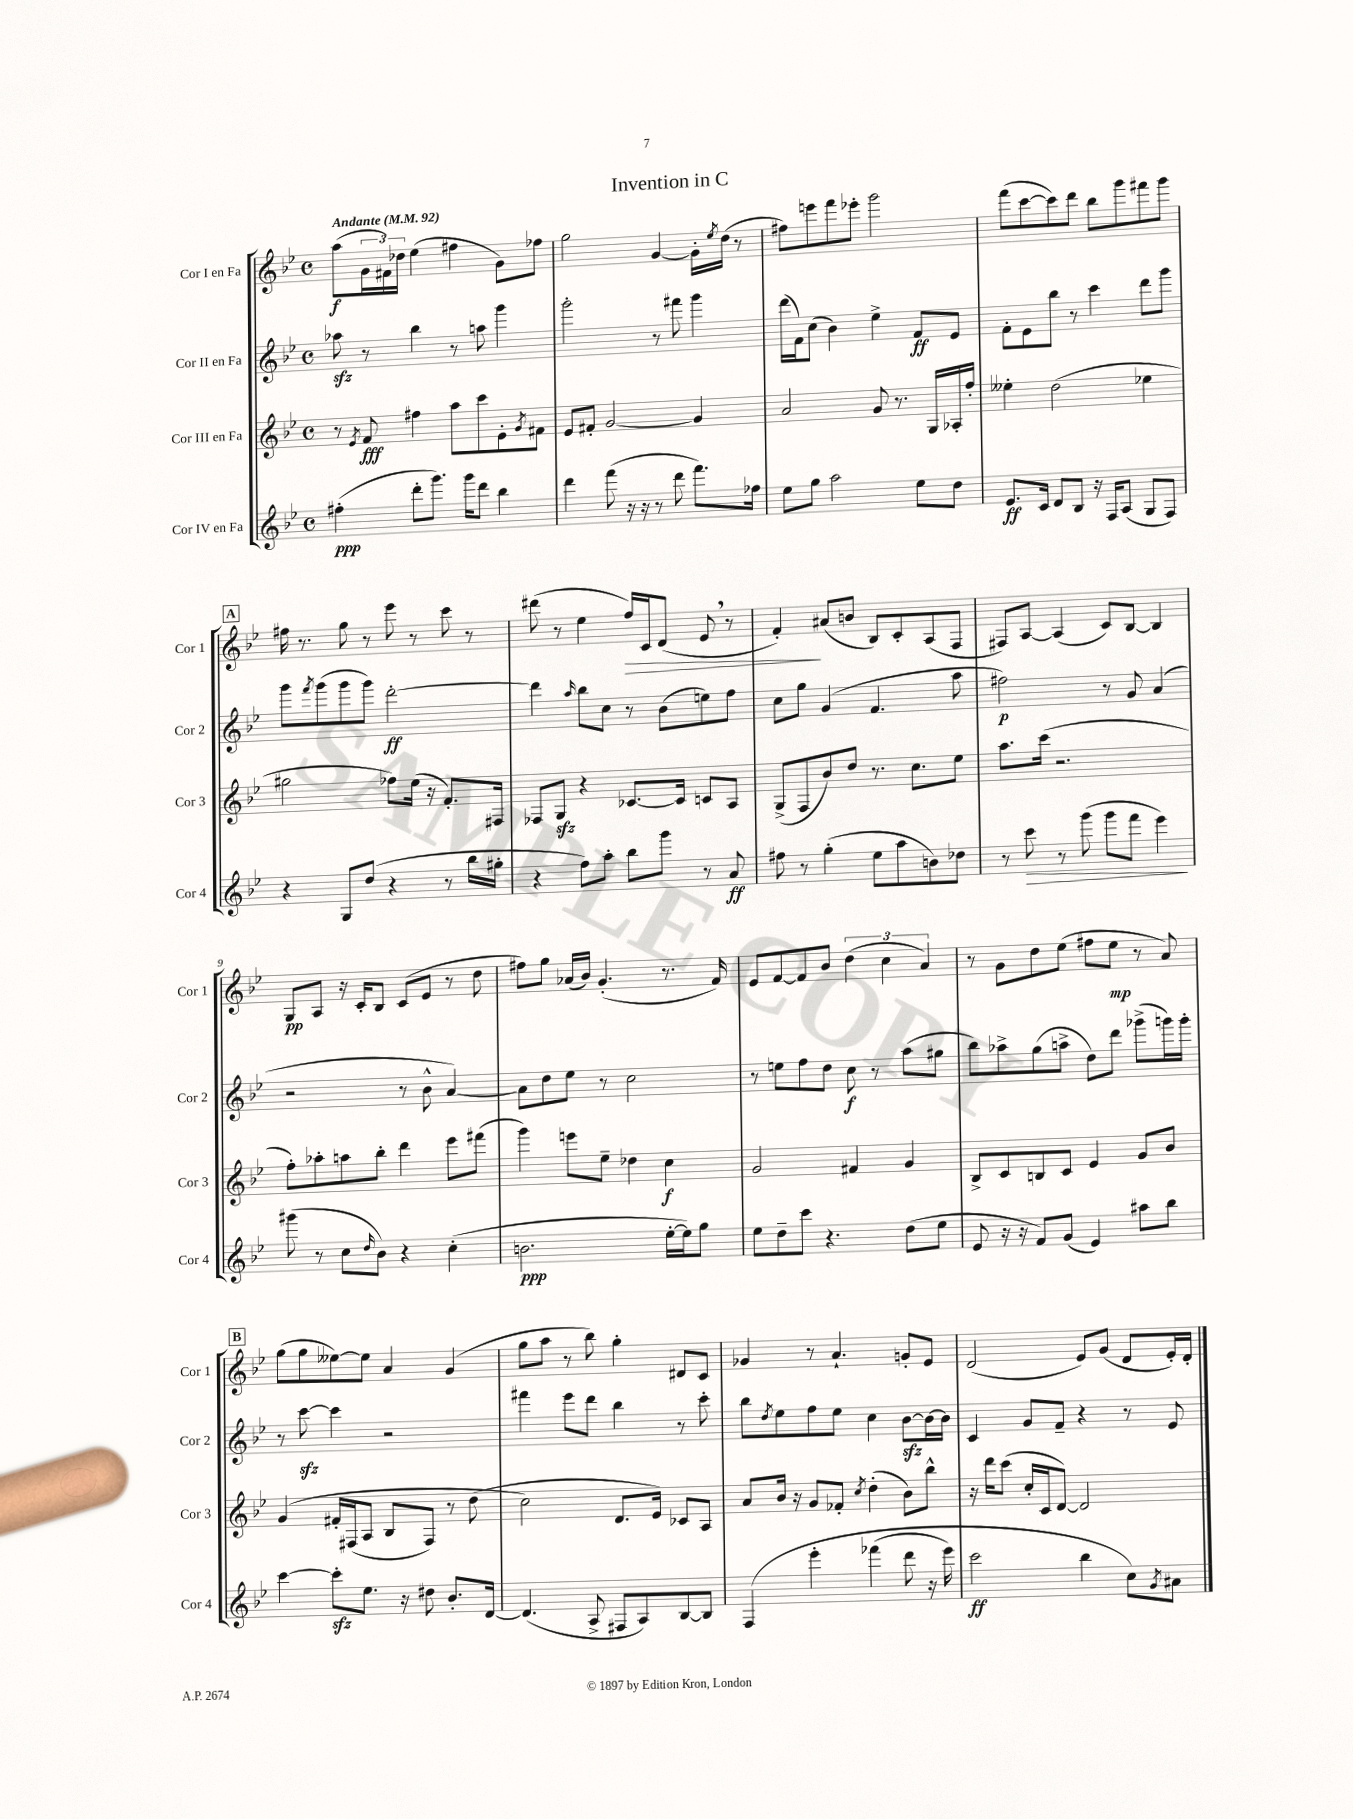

**kern	**kern	**kern	**kern
*staff4	*staff3	*staff2	*staff1
*clefG2	*clefG2	*clefG2	*clefG2
*k[b-e-]	*k[b-e-]	*k[b-e-]	*k[b-e-]
*M4/4	*M4/4	*M4/4	*M4/4
*met(c)	*met(c)	*met(c)	*met(c)
*MM92	*MM92	*MM92	*MM92
(4ff#'	8r	8aa-	(8aa
.	8qe-	.	.
.	8f	8r	24g
.	.	.	24f#)
.	.	.	24dd-
8ddd'	4ff#	4bb-	(4ee-
8.ggg)	.	.	.
.	8aa	8r	4ff#
16ggg	.	.	.
8ddd	8ccc	8aa	.
4bb-	8e-'	4ggg	8g)
.	8qg	.	.
.	8f#	.	8ff-
=	=	=	=
4ddd	8e-	2ggg'	2gg
.	8f#'	.	.
(8fff	[2g	.	.
16r	.	.	.
16r	.	.	.
8r	.	8r	[4g
8ddd	.	8fff#	.
8.fff)	4g]	4ggg	16g']
.	.	.	8qee-
.	.	.	(16dd
.	.	.	8r
16ff-	.	.	.
=	=	=	=
8ee-	2a	(16ddd	8ff#)
.	.	16f)	.
8gg	.	(8cc	8eee
2aa	.	4b-)	8fff
.	.	.	8eee-'
.	8g	4ee-^	2ggg
.	8.r	.	.
8ee-	.	8f	.
.	16G	.	.
8dd	16A-'	8e-	.
.	16ff'	.	.
=	=	=	=
8.e-	4ee--'	8f'	(8fff
.	.	8e-	[8ccc
16c	.	.	.
8d	(2dd	8bb-	8ccc])
8B-	.	8r	8ddd
16r	.	4ccc	8bb-
16F	.	.	.
(8A	.	.	8ggg
8G	4ee-	8ddd	8fff#
8F)	.	8ggg	8ggg
=	=	=	=
4r	2gg#	8ggg	16ff#
.	.	.	8.r
.	.	8qfff	.
.	.	(8ggg	.
8G	.	8ggg	8gg
(8dd	.	8ggg)	8r
4r	8ff-)	[2ddd'	8eee-
.	(16ee-	.	8r
.	16r	.	.
8r	8.f')	.	8ccc
16bb-	.	.	8r
16gg#'	16F#	.	.
=	=	=	=
4r	8F-	4ddd]	(8ddd#
.	8G	.	8r
.	.	16qqaa	.
8ff)	4r	8bb-	4ee-
8aa'	.	8cc	.
8bb-	[8.c-	8r	16ff)
.	.	.	16c
8ggg	.	(8b-	(8d
.	16c-]	.	.
8r	8c	8ee)	8e-
8a	8A	8ff	8r
=	=	=	=
8ff#	(8G^	8cc	4f')
8r	8F	8gg	.
(4gg'	8b-)	(4g	(8a#
.	8dd	.	8b
8ee-	8.r	4.f	8B-)
8aa	.	.	8c'
.	8.cc	.	.
8b)	.	.	(8A
8dd-	8ee-	8aa	8F
=	=	=	=
8r	8.aa	2ff#)	8F#)
8ccc	.	.	[8A
.	(16ccc	.	.
8r	2.r	.	(4A]
(8ggg	.	.	.
8ggg	.	8r	8c)
8fff	.	8g	[8B-
4eee-)	.	(4a	4B-]
=	=	=	=
(8ggg#	8ff')	2r	8G
8r	8aa-'	.	8A
8cc	8aa	.	16r
.	.	.	16c'
16qqdd	.	.	.
8b-)	8bb-'	.	8B-
4r	4ddd	8r	(8c
.	.	8b-^^	8e-
(4cc'	8eee-	[4a)	8r
.	(8fff#	.	8dd
=	=	=	=
2.b	4ggg)	8a]	8ff#)
.	.	8dd	8gg
.	8eee	8ee-	(16a-
.	.	.	16b-)
.	8ee-~	8r	(4.g'
.	4dd-	2cc	.
[16ee-'	4cc	.	8.r
16ee-])	.	.	.
8gg	.	.	.
.	.	.	16f)
=	=	=	=
8ee-	2g	8r	8e-
8dd~	.	8ee	[8f
8ccc	.	8ff	8f]
4.r	.	8dd	8b-
.	4f#	8cc	(6dd
.	.	8r	.
.	.	.	6cc
(8dd	4g	(8aa	.
.	.	.	6a)
8ee-	.	8gg#	.
=	=	=	=
8e-	8B-^	8bb-)	8r
16r	8c	8aa-^	8g
16r	.	.	.
8f)	8B	(8gg	8dd
(8g	8c	8aa^	(8ee-
4e-)	4e-	8dd)	8ff#
.	.	8ddd	8ee-
8aa#	8g	(8ggg-^	8r
8bb-	8b-	16ggg)	8a)
.	.	16ggg'	.
=	=	=	=
[4ccc	&(4g	8r	(8gg
.	.	[8ccc	8gg
8ccc']	16f#'	4ccc]	[8ee--)
.	(16F#	.	.
8.ee-	8A	.	8ee--]
.	8B-	2r	4a
16r	.	.	.
8dd#	8F#)	.	.
8.b-'	8r	.	(4g
.	(8dd	.	.
[16d	.	.	.
=	=	=	=
(4.d]	2cc&)	4fff#	8gg
.	.	.	8aa
.	.	8eee-	8r
8A^	.	8ddd	8bb-)
8F#	8.d	4bb-	4gg'
8A)	.	.	.
.	16e-)	.	.
[8B-	8c-	8r	8d#
8B-]	8A	8ccc'	8c
=	=	=	=
&(4F	8a	8bb-	4g-
.	.	8qdd	.
.	16b-	8ee-	.
.	16r	.	.
4eee-'	8g	8ff	8r
.	8f-'	8ee-	4.a`
.	8qcc	.	.
(4fff-	(4dd'	4cc	.
8ddd	8b-)	[8b-	8g'
16r	8bb-^^	16b-_	8e-
16eee-)	.	16b-]	.
=	=	=	=
2ccc	16r	4c	(2d
.	16ddd	.	.
.	(8ccc	.	.
.	16cc'	8g	.
.	16c	.	.
.	[8d)	8f~	.
4bb-	2d]	4r	8e-)
.	.	.	(8g
8cc&)	.	8r	8d
8qg	.	.	.
8a#	.	8e-	16e-')
.	.	.	16d'
==	==	==	==
*-	*-	*-	*-
